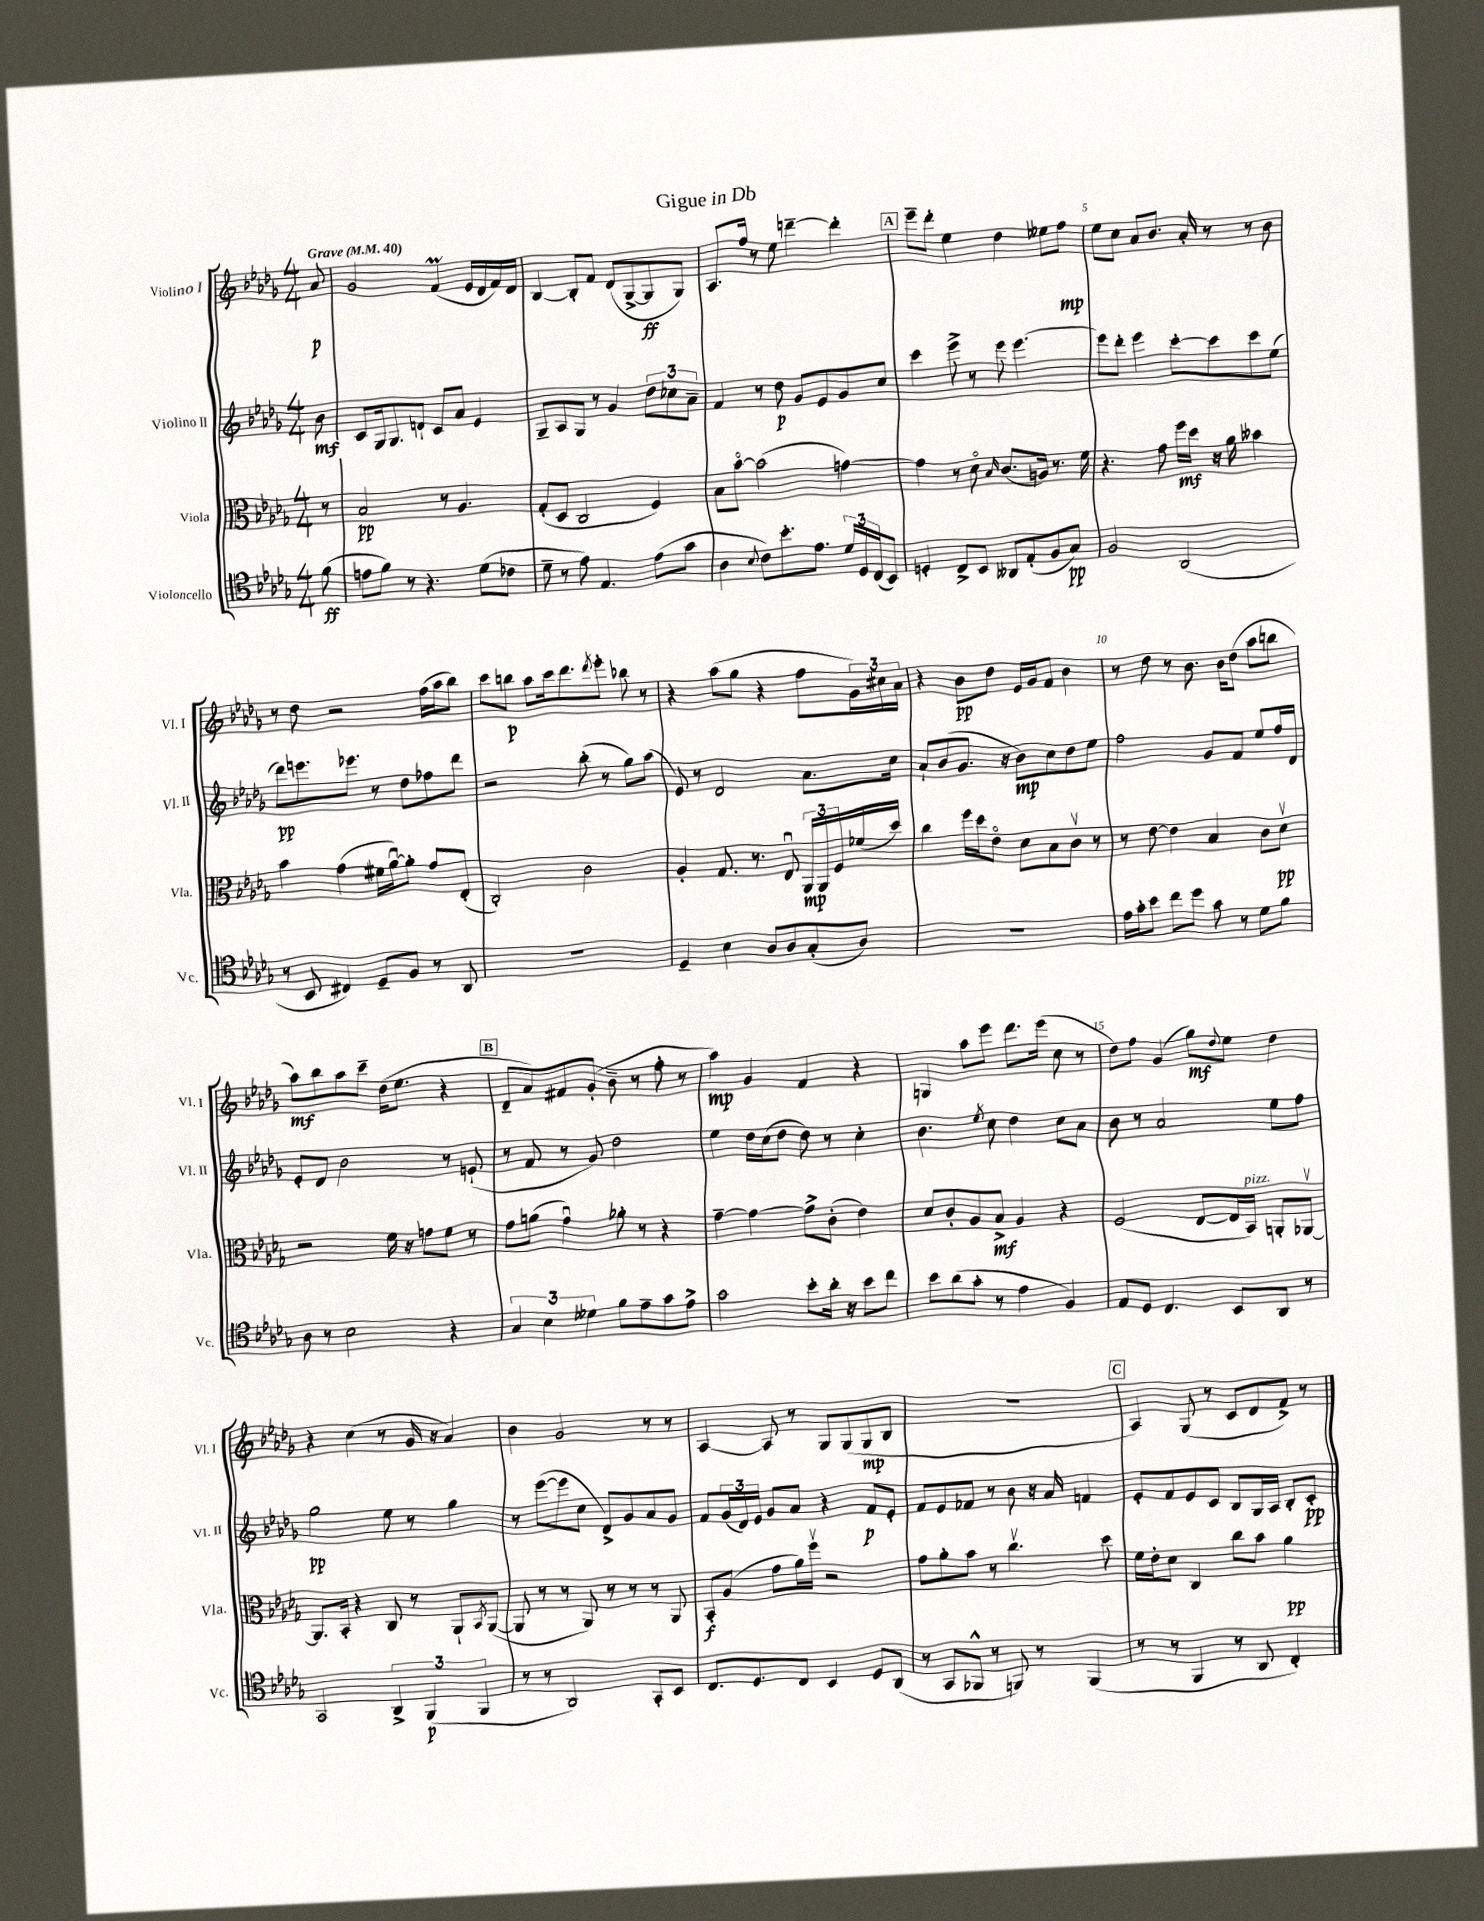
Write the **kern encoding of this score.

**kern	**dynam	**kern	**dynam	**kern	**dynam	**kern	**dynam
*part4	*part4	*part3	*part3	*part2	*part2	*part1	*part1
*staff4	*staff4	*staff3	*staff3	*staff2	*staff2	*staff1	*staff1
*I"Violoncello	*	*I"Viola	*	*I"Violino II	*	*I"Violino I	*
*I'Vc.	*	*I'Vla.	*	*I'Vl. II	*	*I'Vl. I	*
*clefC4	*	*clefC3	*	*clefG2	*	*clefG2	*
*k[b-e-a-d-g-]	*	*k[b-e-a-d-g-]	*	*k[b-e-a-d-g-]	*	*k[b-e-a-d-g-]	*
*M4/4	*	*M4/4	*	*M4/4	*	*M4/4	*
*MM40	*	*MM40	*	*MM40	*	*MM40	*
=	=	=	=	=	=	=	=
!	!	!	!	!	!	!LO:TX:a:B:t=Grave	!
(8f\	ff	8r	.	8b-\	mf	8a-/	p
=1	=1	=1	=1	=1	=1	=1	=1
8en\L	.	2B-/	pp	8c/L	.	2g-/	.
8f\J)	.	.	.	16G-/k	.	.	.
.	.	.	.	8.G-/	.	.	.
8r	.	.	.	.	.	.	.
4.r	.	.	.	8dn`/J	.	.	.
.	.	8r	.	8c/L	.	(4fm/	.
.	.	4.A-/	.	8a-/J	.	.	.
(8d-\L	.	.	.	4e-/	.	16e-/LL	.
.	.	.	.	.	.	16d-/	.
8c-X\J	.	.	.	.	.	16f/)	.
.	.	.	.	.	.	16d-/JJ	.
=2	=2	=2	=2	=2	=2	=2	=2
8d-~\	.	(8G-'/L	.	8G-~/L	.	[4B-/	.
8r	.	8D-/J	.	8A-/	.	.	.
8e-\)	.	2C/	.	8G-/J	.	8B-'/L]	.
4.E-/	.	.	.	8r	.	8f/J	.
.	.	.	.	4g-/	.	(8d-/L	.
.	.	.	.	.	.	[8G-^/	.
(8e-\L	.	4F/)	.	12dd-\L	.	8G-/]	ff
.	.	.	.	12cc-X\	.	.	.
8g-\J	.	.	.	.	.	8G-/J)	.
.	.	.	.	12a-~\J	.	.	.
=3	=3	=3	=3	=3	=3	=3	=3
4A-\	.	8B-\L	.	4f/	.	8.A-/L	.
.	.	[8b-\J	.	.	.	.	.
.	.	.	.	.	.	16ff/Jk	.
8qqB-/	.	.	.	.	.	.	.
8c\L)	.	(2b-\]	.	8r	.	8r	.
8.b-'\	.	.	.	8dd-\	p	8ee-\	.
.	.	.	.	8g-/L	.	[4dddn~\	.
8.e-\J	.	.	.	.	.	.	.
.	.	.	.	8e-/	.	.	.
24d-/LL	.	[4gn\)	.	8g-/	.	4ddd'\]	.
24D-/	.	.	.	.	.	.	.
(24C/J	.	.	.	.	.	.	.
8BB-/J)	.	.	.	8cc/J	.	.	.
!!LO:REH:place=s1:t=A
=4	=4	=4	=4	=4	=4	=4	=4
4Dn'/	.	4g\]	.	4ccc\	.	8eee-~\L	.
.	.	.	.	.	.	8ddd-'\J	.
8C^/L	.	8r	.	8eee-^\	.	4ee-\	.
8BB-/J	.	8d-\	.	8r	.	.	.
.	.	16qqB-/	.	.	.	.	.
8AA--X/L	.	(8.c/L	.	8eee-\	.	4dd-\	.
(8E-'/	.	.	.	[4.eee-\	.	.	.
.	.	16An/Jk)	.	.	.	.	.
8F/	.	8.r	.	.	.	8ee--X\L	.
8G-/J)	pp	.	.	.	.	8ff\J	mp
.	.	16f\	.	.	.	.	.
=5	=5	=5	=5	=5	=5	=5	=5
2F/	.	4.r	.	8eee-\L]	.	8ee-\L	.
.	.	.	.	8ddd-'\J	.	8cc\J	.
.	.	.	.	4eee-\	.	8a-/L	.
.	.	8g-\	.	.	.	8.b-/J	.
(2AA-/	.	16ff\LL	mf	[8ccc'\L	.	.	.
.	.	16dd-\JJ	.	.	.	16a-'/	.
.	.	16r	.	8ccc\]	.	8r	.
.	.	16a-\	.	.	.	.	.
.	.	4b--X\	.	8ccc\	.	8r	.
.	.	.	.	(8ee-\J	.	8b-\	.
!!LO:LB:g=z
=6	=6	=6	=6	=6	=6	=6	=6
8r	.	4b-\	.	8ddd-\L)	pp	8r	.
8BB-/	.	.	.	8.eeen\	.	8dd-\	.
4C#X/)	.	(4g-\	.	.	.	2r	.
.	.	.	.	8.eee-X\J	.	.	.
8D-~/L	.	16f#X\LL	.	8r	.	.	.
.	.	[16a-u\J)	.	.	.	.	.
8F/J	.	8a-'\J]	.	8dd-\L	.	.	.
8r	.	8g-/L	.	8ff-X\	.	(16ff\LL	.
.	.	.	.	.	.	16aa-\J	.
8AA-/	.	(8E-'/J	.	8ddd-\J	.	8bb-\J)	.
=7	=7	=7	=7	=7	=7	=7	=7
1r	.	2C'/)	.	2r	.	8ccc\L	.
.	.	.	.	.	.	8bbn\J	p
.	.	.	.	.	.	8aa-\L	.
.	.	.	.	.	.	16ccc\k	.
.	.	.	.	.	.	8.ddd-\	.
.	.	2c\	.	(8bb-'\	.	.	.
.	.	.	.	.	.	8qddd-/	.
.	.	.	.	8r	.	8eee-'\J	.
.	.	.	.	8gg-\L)	.	8bb-X\	.
.	.	.	.	(8aa-\J	.	8r	.
=8	=8	=8	=8	=8	=8	=8	=8
4D-~/	.	4A-'/	.	8e-/)	.	4r	.
.	.	.	.	8r	.	.	.
4B-\	.	8.G-/	.	2d-/	.	(8aa-\L	.
.	.	.	.	.	.	8gg-\J	.
.	.	8.r	.	.	.	.	.
8A-/L	.	.	.	.	.	4r	.
8A-/	.	8E-u/	.	.	.	.	.
(8G-'/	.	24AA-/LL	mp	8.a-\L	.	8ff\L	.
.	.	24AA-/	.	.	.	.	.
.	.	24F/	.	.	.	.	.
8A-/J)	.	(16f-X/	.	.	.	24g-\L)	.
.	.	.	.	.	.	24cc#X\	.
.	.	16dd-/JJ)	.	16cc\Jk	.	.	.
.	.	.	.	.	.	24a-\JJ	.
=9	=9	=9	=9	=9	=9	=9	=9
1r	.	4cc\	.	8a-`/L	.	4r	.
.	.	.	.	(8b-/	.	.	.
.	.	16ff\LL	.	8.g-/J	.	8b-\L	pp
.	.	16dd-\J	.	.	.	.	.
.	.	8e-\J	.	.	.	8dd-\J	.
.	.	.	.	16r	.	.	.
.	.	8d-\L	.	8b-\L)	mp	16e-/LL	.
.	.	.	.	.	.	16g-/J	.
.	.	8B-\	.	8cc\	.	8f/J	.
.	.	8cv\J	.	8dd-\	.	4b-\	.
.	.	8r	.	8ee-\J	.	.	.
=10	=10	=10	=10	=10	=10	=10	=10
16e-\LL	.	8r	.	2ff\	.	8r	.
16g-'\J	.	.	.	.	.	.	.
8b-\J	.	[8e-\	.	.	.	8dd-\	.
8cc\L	.	4e-\]	.	.	.	8r	.
8dd-\J	.	.	.	.	.	8.b-\	.
8g-\	.	4B-/	.	8g-/L	.	.	.
.	.	.	.	.	.	16b-\KL	.
8r	.	.	.	8f/J	.	(8dd-\J	.
8d-\L	.	8c\L	.	8ee-/L	.	8aa-\L	.
8f\J	.	8d-v\J	pp	16ff/L	.	8bbn\J	.
.	.	.	.	16d-/JJ	.	.	.
!!LO:LB:g=z
=11	=11	=11	=11	=11	=11	=11	=11
8A-\	.	2r	.	8e-'/L	.	8aa-\L)	mf
8r	.	.	.	8d-/J	.	8bb-\	.
2B-\	.	.	.	2b-\	.	8aa-\	.
.	.	.	.	.	.	8ccc~\J	.
.	.	16f\	.	.	.	(16dd-\KL	.
.	.	16r	.	.	.	8.ee-\J	.
.	.	8gn\L	.	.	.	.	.
4r	.	8f\J	.	8r	.	4r	.
.	.	8r	.	(8en`/	.	.	.
!!LO:REH:place=s1:t=B
=12	=12	=12	=12	=12	=12	=12	=12
6G-/	.	8g-\L	.	8r	.	8d-~/L	.
.	.	(8an\J	.	8f/	.	8a-/)	.
6B-\	.	.	.	.	.	.	.
.	.	4g-u\)	.	8r	.	8f#X/	.
6d--X\	.	.	.	.	.	.	.
.	.	.	.	8g-/)	.	(8g-'/J	.
8f\L	.	8a-X'\	.	2dd-\	.	8b-~\	.
8e-~\	.	8r	.	.	.	8r	.
8g-\	.	4r	.	.	.	8ff'\	.
8e-^\J	.	.	.	.	.	8r	.
=13	=13	=13	=13	=13	=13	=13	=13
2g-\	.	[4g-~\	.	4ee-\	.	4aa-\)	mp
.	.	4g-\_	.	16dd-\LL	.	4g-/	.
.	.	.	.	(16cc\J	.	.	.
.	.	.	.	8dd-\J	.	.	.
8b-'\L	.	8g-^\L]	.	8dd-\)	.	4f/	.
16a-'\Jk	.	(8c'\J	.	8r	.	.	.
16r	.	.	.	.	.	.	.
8b-\L	.	4e-\)	.	4cc'\	.	4r	.
8cc\J	.	.	.	.	.	.	.
=14	=14	=14	=14	=14	=14	=14	=14
8b-\L	.	8d-/L	.	4.b-\	.	4Gn/	.
(8a-\	.	8c'/	.	.	.	.	.
8g-'\J	.	8A-/	.	.	.	8aa-\L	.
.	.	.	.	8qee-/	.	.	.
8r	.	8B-^/J	mf	8cc\	.	8eee-\J	.
4e-\	.	4A-/	.	4dd-\	.	8.ddd-\L	.
.	.	.	.	.	.	(16eee-\Jk	.
4F/)	.	4r	.	8cc\L	.	8cc\	.
.	.	.	.	8a-\J	.	8r	.
=15	=15	=15	=15	=15	=15	=15	=15
8E-/L	.	(2F/	.	8b-\	.	8dd-\L)	.
8D-/J	.	.	.	8r	.	8ff\J	.
4.C/	.	.	.	2a-/	.	(4g-/	.
.	.	[8E-/L	.	.	.	8gg-\L)	mf
.	.	.	.	.	.	8qqdd-/	.
8BB-/L	.	16E-/L]	.	.	.	8ee-\J	.
!	!	!LO:TX:a:i:t=pizz.	!	!	!	!	!
.	.	16BB-/JJ)	.	.	.	.	.
8AA-/J	.	8AAn'/L	.	8ee-\L	.	4dd-\	.
8r	.	[8AA-Xv/J	.	8ff\J	.	.	.
!!LO:LB:g=z
=16	=16	=16	=16	=16	=16	=16	=16
2GG-/	.	8.AA-/L]	.	2gg-\	pp	4r	.
.	.	16BB-'/Jk	.	.	.	.	.
.	.	4r	.	.	.	(4cc\	.
6AA-^/	.	8C/	.	8ee-\	.	8r	.
.	.	8r	.	8r	.	16g-/	.
(6FF/	p	.	.	.	.	.	.
.	.	.	.	.	.	16r	.
.	.	8AA-`/L	.	4gg-\	.	4a-/)	.
6FF/	.	.	.	.	.	.	.
.	.	8qBB-/	.	.	.	.	.
.	.	([8AA-/J	.	.	.	.	.
=17	=17	=17	=17	=17	=17	=17	=17
8r	.	8AA-/]	.	8r	.	4b-\	.
8r	.	8r	.	([8eee-\L	.	.	.
2AA-/)	.	8r	.	8eee-\]	.	2g-/	.
.	.	8AA-/)	.	8cc\J	.	.	.
.	.	8r	.	8d-^/L)	.	.	.
.	.	8r	.	8g-/	.	.	.
8GG-'/L	.	8r	.	8a-/	.	8r	.
8BB-/J	.	8AA-/	.	8g-/J	.	8r	.
=18	=18	=18	=18	=18	=18	=18	=18
8.C/L	.	8BB-'/L	f	8f/L	.	[4A-/	.
.	.	(8A-/J	.	(24g-/L	.	.	.
.	.	.	.	24d-/)	.	.	.
8.D-/	.	.	.	.	.	.	.
.	.	.	.	24e-/JJ	.	.	.
.	.	8g-\L	.	8g-/L	.	8A-/]	.
8C/J	.	16a-\L)	.	8a-/J	.	8r	.
.	.	16ffv\JJ	.	.	.	.	.
4BB-/	.	2r	.	4r	.	8G-/L	.
.	.	.	.	.	.	(8G-/	.
8D-/L	.	.	.	8f/L	p	8G-/	mp
(8AA-/J	.	.	.	8e-'/J	.	8B-/J	.
=19	=19	=19	=19	=19	=19	=19	=19
8r	.	8g-\L	.	8f/L	.	1r	.
8GG-/L	.	8a-'\	.	8e-/	.	.	.
8FF-X^^/J	.	8b-\J	.	8f-X/J	.	.	.
8r	.	8r	.	8r	.	.	.
8FFn/)	.	4.ccv\	.	8b-\	.	.	.
8r	.	.	.	16r	.	.	.
.	.	.	.	16a-/	.	.	.
(4FF/	.	.	.	4fn/	.	.	.
.	.	8dd-\	.	.	.	.	.
!!LO:REH:place=s1:t=C
=20	=20	=20	=20	=20	=20	=20	=20
8r	.	16f\LL	.	8e-'/L	.	4A-/)	.
.	.	16e-'\J	.	.	.	.	.
8r	.	8d-\J	.	8f/	.	.	.
4FF/	.	4C/	.	8e-/	.	(8G-/	.
.	.	.	.	8c/J	.	8r	.
8r	.	8cc\L	.	8B-/L	.	8c/L	.
8AA-/	.	8b-\J	.	16G-/L	.	8d-/	.
.	.	.	.	16A-/JJ	.	.	.
4C'/)	.	4a-\	pp	8B-'/L	.	8f^/J)	.
.	.	.	.	8c'/J	pp	8r	.
==	==	==	==	==	==	==	==
*-	*-	*-	*-	*-	*-	*-	*-
